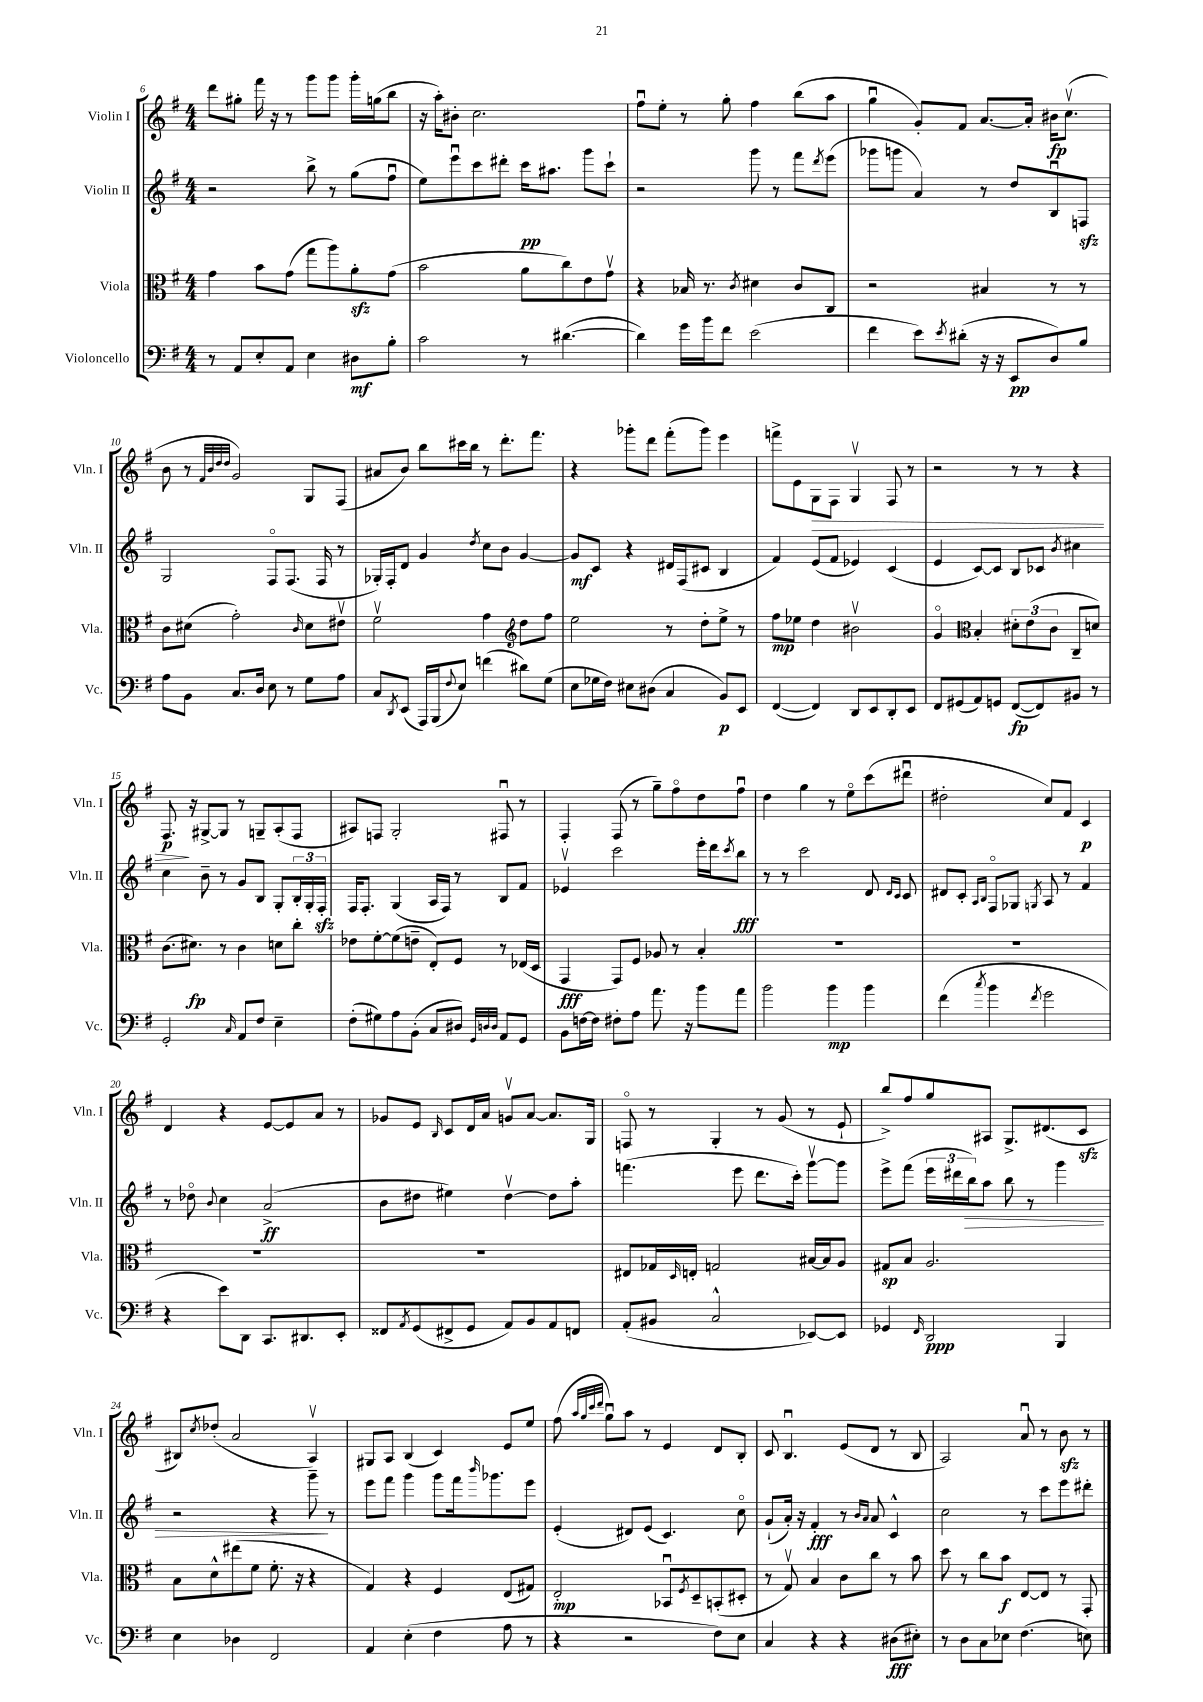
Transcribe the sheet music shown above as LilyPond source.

<<
\new StaffGroup <<
\new Staff = "s0" \with { instrumentName = "Violin I" shortInstrumentName = "Vln. I" } {
    \clef treble \key g \major \numericTimeSignature \time 4/4
    d'''8 gis''8-. fis'''16 r16 r8 g'''8 g'''8 g'''16-. g''16( b''8 |
    r16 a''16-.) bis'8-. c''2. |
    fis''8\downbow e''8-. r8 g''8-. fis''4 b''8( a''8 |
    g''4\downbow g'8-.) fis'8 a'8.~ a'16-. bis'16\fp c''8.\upbow( |
    b'8 r8 \grace { fis'32 b'32 d''32 d''32 } g'2) g8 fis8( |
    ais'8 b'8) b''8 cis'''16 b''16 r8 d'''8.-. fis'''8. |
    r4 ges'''8-. d'''8 fis'''8-.( ges'''8) e'''4 |
    f'''8-> e'8 g8\> fis8 g4\upbow fis8 r8 |
    r2 r8 r8 r4 |
    fis8.\p\! r16 gis8~-> gis8 r8 g8-- a8-.( fis8 |
    ais8) f8 g2-. fis8\downbow r8 |
    fis4-. fis8( r8 g''8--) fis''8\flageolet d''8 fis''8\downbow |
    d''4 g''4 r8 e''8\flageolet c'''8( dis'''8\downbow |
    dis''2-. c''8) fis'8 c'4\p |
    d'4 r4 e'8~ e'8 a'8 r8 |
    ges'8 e'8 \grace { b16 } c'8 d'16 a'16 g'8\upbow a'8~ a'8. g16 |
    f8\flageolet r8 g4-. r8 g'8( r8 e'8-! |
    b''8->) fis''8 g''8 ais8 g8.-> dis'8.( c'8\sfz |
    bis8) \acciaccatura { c''8 } des''8-.( a'2 a4\upbow) |
    gis8 a8 b4( c'4) e'8 e''8 |
    fis''8( \grace { a''32 g''32 c'''32 d'''32 } g''8\downbow) a''8 r8 e'4 d'8 b8-. |
    c'8 b4.\downbow e'8( d'8 r8 b8 |
    a2) a'8\downbow r8 b'8\sfz r8 \bar "|." |
}
\new Staff = "s1" \with { instrumentName = "Violin II" shortInstrumentName = "Vln. II" } {
    \clef treble \key g \major \numericTimeSignature \time 4/4
    r2 b''8-> r8 g''8( fis''8\downbow |
    e''8) e'''8\downbow c'''8 dis'''8-. c'''16\pp ais''8. g'''8 c'''8-! |
    r2 g'''8 r8 fis'''8 \acciaccatura { d'''8 } e'''8( |
    ges'''8 g'''8 a'4) r8 d''8 b8\downbow f8\sfz |
    g2 fis8\flageolet fis8.( fis16 r8 |
    ges16-.) fis16-. d'8 g'4 \acciaccatura { d''8 } c''8 b'8 g'4~ |
    g'8\mf c'8 r4 dis'16 fis16( cis'8 b4 |
    fis'4) e'8( fis'8 ees'4) c'4( |
    e'4 c'8~) c'8 b8 ces'8 \acciaccatura { b'8 } cis''4 |
    c''4 b'8-- r8 g'8 b8 g8-. \tuplet 3/2 { b16-. g16-. fis16-.\sfz } |
    fis16 fis8.-. g4( a16 fis16) r8 b8 fis'8 |
    ees'4\upbow c'''2 e'''16-. d'''16 \acciaccatura { c'''8 } b''8\fff |
    r8 r8 c'''2 d'8 \grace { d'16 c'16 } c'8 |
    dis'8 c'8-. \grace { a16 b16 } fis8\flageolet ges8 \acciaccatura { g8 } a8 r8 fis'4 |
    r8 des''8\flageolet \appoggiatura { b'8 } c''4 a'2->\ff( |
    b'8 dis''8 eis''4) dis''4~\upbow dis''8 a''8-. |
    f'''4.( e'''8 d'''8. c'''16-.) g'''8~\upbow g'''8 |
    e'''8-> fis'''8( \tuplet 3/2 { e'''16 dis'''16 b''16\>) } a''8 b''8 r8 g'''4 |
    r2 r4 g'''8--\! r8 |
    e'''8 fis'''8 g'''4 g'''8 fis'''16 \grace { b'''16 } ges'''8. e'''8 |
    e'4-.( dis'8) e'8( c'4.) c''8\flageolet |
    g'8-!( a'16-.) r16 fis'4-.\fff r8 \grace { b'16 a'16 } a'8 c'4-^ |
    c''2 r8 c'''8 e'''8 dis'''8-. \bar "|." |
}
\new Staff = "s2" \with { instrumentName = "Viola" shortInstrumentName = "Vla." } {
    \clef alto \key g \major \numericTimeSignature \time 4/4
    g'4 b'8 g'8( g''8 a''8) a'8-.\sfz g'8( |
    b'2 a'8 c''8) e'8 g'8\upbow |
    r4 bes16 r8. \acciaccatura { c'8 } dis'4 c'8 c8 |
    r2 bis4 r8 r8 |
    c'8 dis'8( g'2-.) \grace { c'16 } dis'8 eis'8\upbow |
    fis'2\upbow g'4 \clef treble d''8 fis''8 |
    e''2 r8 d''8-. e''8-> r8 |
    fis''8\mp ees''8 d''4 bis'2\upbow |
    g'4\flageolet \clef alto b4-. \tuplet 3/2 { dis'8-. e'8( c'8 } c8-- d'8) |
    c'8.( dis'8.\fp) r8 c'4 d'8 c''8-. |
    ees'8 fis'8~-. fis'8( e'8-- e8-.) fis8 r8 ees16( d16 |
    g,4\fff g,8) fis8 aes8 r8 b4-. |
    R1 |
    R1 |
    R1 |
    R1 |
    eis8 ges16 \grace { d16 } e16-. g2 bis16~ bis16 a8 |
    gis8\sp b8 a2. |
    b8 d'8-^ eis''8( fis'8 fis'8.-. r16 r4 |
    g4) r4 fis4 e8( gis8) |
    e2-.\mp bes,8\downbow \acciaccatura { fis8 } d8-- b,8-.( dis8-. |
    r8 g8\upbow) b4 c'8 c''8 r8 b'8 |
    d''8 r8 c''8 b'8\f e8~ e8 r8 g,8-. \bar "|." |
}
\new Staff = "s3" \with { instrumentName = "Violoncello" shortInstrumentName = "Vc." } {
    \clef bass \key g \major \numericTimeSignature \time 4/4
    r8 a,8 e8-. a,8 e4 dis8\mf b8-. |
    c'2 r8 dis'4.~( |
    dis'4) g'16 b'16 fis'8 e'2( |
    fis'4 e'8) \acciaccatura { e'8 } dis'8-.( r16 r16 e,8\pp d8) b8 |
    a8 b,8 c8. d16 e8 r8 g8 a8 |
    c8 \acciaccatura { d,8 } e,8( a,,16) b,,16( \appoggiatura { fis8 } e8) f'4( dis'8) g8( |
    e8 ges16 fis16) eis8 dis8( c4 b,8\p) e,8 |
    fis,4~( fis,4) d,8 e,8 d,8-. e,8 |
    fis,8 gis,8( a,8) g,8 fis,8~\fp( fis,8) bis,8 r8 |
    g,2-. \grace { c16 } a,8 fis8 e4-- |
    fis8-.( gis8) a8 b,8-.( c8 dis8) \grace { g,32 d32 d32 } a,8 g,8 |
    b,8 f16~ f16 fis8-. a8 a'8. r16 b'8 a'8 |
    b'2 b'4\mp b'4 |
    fis'4( \acciaccatura { c''8 } b'4 \acciaccatura { fis'8 } g'2 |
    r4 e'8) d,8 c,8. dis,8. e,8-. |
    fisis,8 \acciaccatura { a,8 } g,8( fis,8-> g,8 a,8) b,8 a,8 f,8 |
    a,8-.( bis,8 c2-^ ees,8~) ees,8 |
    ges,4 \grace { fis,16 } d,2\ppp b,,4 |
    e4 des4 fis,2 |
    a,4 e4-.( fis4 a8 r8 |
    r4 r2 fis8) e8 |
    c4 r4 r4 dis8\fff( eis8-.) |
    r8 d8 c8 ees8 fis4.( e8) \bar "|." |
}
>>
>>
\layout { \context { \Score currentBarNumber = #6 } }
